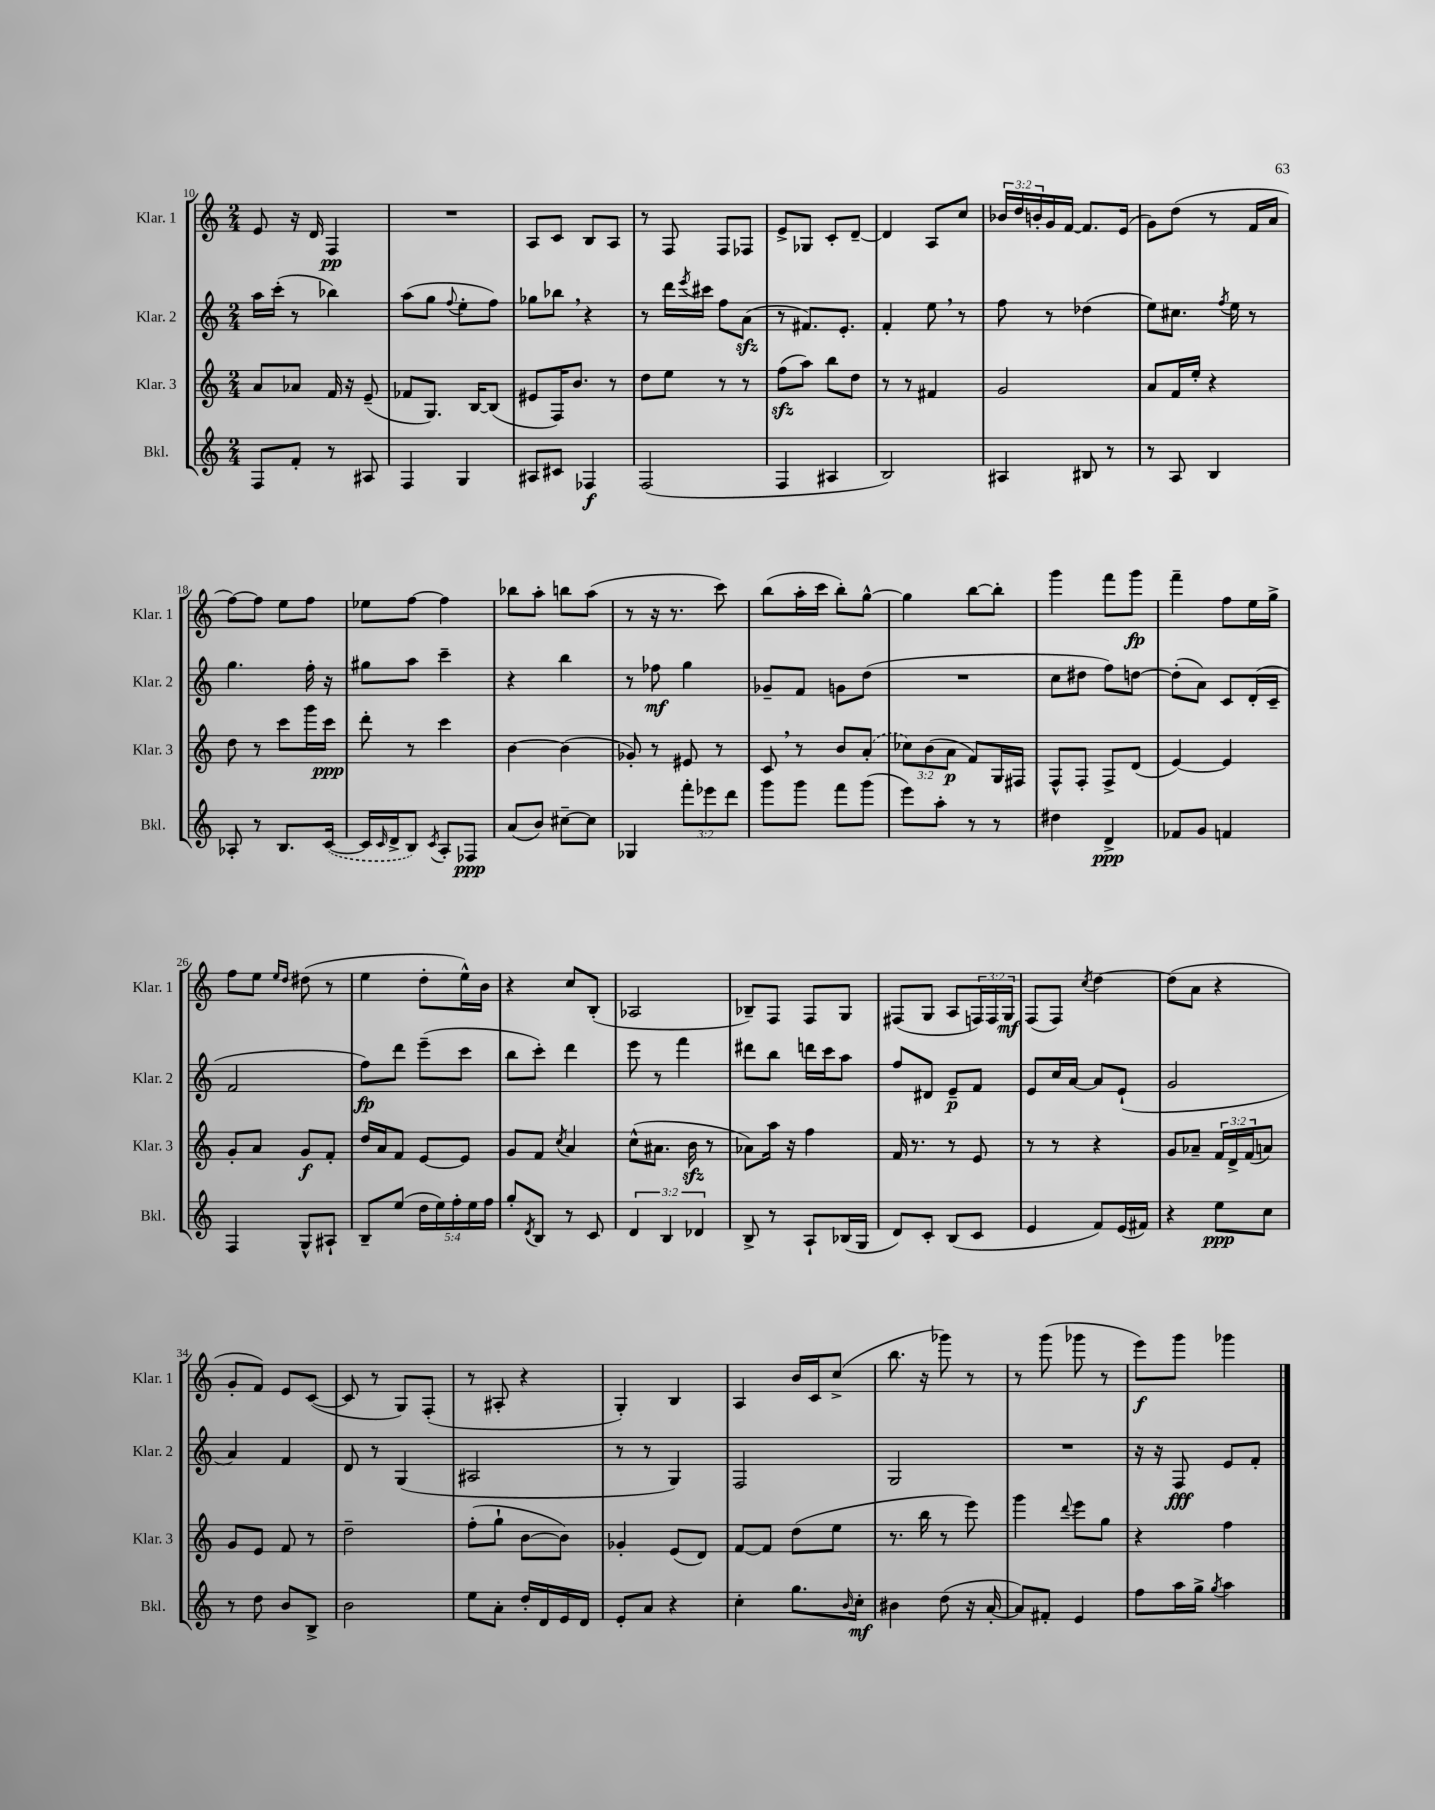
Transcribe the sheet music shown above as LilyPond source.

<<
\new StaffGroup <<
\new Staff = "s0" \with { instrumentName = "Klar. 1" shortInstrumentName = "Klar. 1" } {
    \clef treble \key c \major \numericTimeSignature \time 2/4 \override Staff.TupletNumber.text = #tuplet-number::calc-fraction-text
    e'8 r16 d'16 f4\pp |
    R2 |
    a8 c'8 b8 a8 |
    r8 f8 f8 fes8 |
    e'8-> ges8 c'8-. d'8~-- |
    d'4 a8 c''8 |
    \tuplet 3/2 { bes'16 d''16 b'16-. } g'16 f'16~ f'8. e'16( |
    g'8) d''8( r8 f'16 a'16 |
    f''8~) f''8 e''8 f''8 |
    ees''8 f''8~ f''4 |
    bes''8 a''8-. b''8 a''8( |
    r8 r16 r8. c'''8) |
    b''8( a''16-. c'''16 b''8-.) g''8~-^ |
    g''4 b''8~ b''8-. |
    g'''4 f'''8 g'''8\fp |
    f'''4-- f''8 e''16 g''16-> |
    f''8 e''8 \grace { e''16 d''16 } dis''8( r8 |
    e''4 d''8-. e''16-^) b'16 |
    r4 c''8 b8-.( |
    aes2 |
    bes8--) f8 f8 g8 |
    fis8( g8 a8 \tuplet 3/2 { f16) f16 g16\mf } |
    f8( f8) \acciaccatura { c''8 } d''4~ |
    d''8( a'8 r4 |
    g'8-. f'8) e'8 c'8~( |
    c'8 r8 g8) f8-.( |
    r8 ais8-. r4 |
    g4-.) b4 |
    a4 b'16 c'16 c''8->( |
    b''8. r16 ges'''8) r8 |
    r8 g'''8( ges'''8 r8 |
    e'''8\f) g'''8 ges'''4 \bar "|." |
}
\new Staff = "s1" \with { instrumentName = "Klar. 2" shortInstrumentName = "Klar. 2" } {
    \clef treble \key c \major \numericTimeSignature \time 2/4
    a''16 c'''16-.( r8 bes''4) |
    a''8( g''8 \appoggiatura { f''8 } e''8-. f''8) |
    ges''8 bes''8 \breathe r4 |
    r8 d'''16 \acciaccatura { e'''8 } cis'''16 f''8 a'8\sfz( |
    r8 fis'8.) e'8.-. |
    f'4-. e''8 \breathe r8 |
    f''8 r8 des''4( |
    e''8) cis''8. \acciaccatura { f''8 } e''16 r8 |
    g''4. f''16-. r16 |
    gis''8 a''8 c'''4-- |
    r4 b''4 |
    r8 fes''8\mf g''4 |
    ges'8-- f'8 g'8 d''8( |
    R2 |
    c''8 dis''8 f''8) d''8~ |
    d''8-.( a'8) c'8 d'16-.( c'16-- |
    f'2 |
    f''8\fp) d'''8 e'''8--( c'''8 |
    b''8 c'''8-.) d'''4 |
    e'''8 r8 f'''4 |
    dis'''8 b''8 d'''16 c'''16 a''8 |
    f''8 dis'8 e'8--\p f'8 |
    e'8 c''16 a'16~ a'8 e'8-!( |
    g'2 |
    a'4) f'4 |
    d'8 r8 g4( |
    ais2 |
    r8 r8 g4) |
    f2 |
    g2 |
    R2 |
    r16 r16 f8\fff e'8 f'8-. \bar "|." |
}
\new Staff = "s2" \with { instrumentName = "Klar. 3" shortInstrumentName = "Klar. 3" } {
    \clef treble \key c \major \numericTimeSignature \time 2/4 \override Staff.TupletNumber.text = #tuplet-number::calc-fraction-text
    a'8 aes'8 f'16 r16 e'8--( |
    fes'8 g8.) b16~ b8( |
    eis'8 f16) b'8. r8 |
    d''8 e''8 r8 r8 |
    f''8\sfz( a''8) b''8 d''8 |
    r8 r8 fis'4 |
    g'2 |
    a'8 f'16 e''16-. r4 |
    d''8 r8 c'''8 g'''16 c'''16\ppp |
    d'''8-. r8 c'''4 |
    b'4~ b'4( |
    ges'8-.) r8 eis'8 r8 |
    c'8 \breathe r8 b'8 \once \slurDashed a'8-.( |
    \tuplet 3/2 { ces''8) b'8( a'8\p } f'8) g16 fis16 |
    f8-^ f8-. f8-> d'8( |
    e'4~) e'4 |
    g'8-. a'8 g'8\f f'8-. |
    d''16 a'16 f'8 e'8~ e'8 |
    g'8 f'8 \acciaccatura { c''8 } a'4 |
    c''8-^( ais'8. b'16\sfz r8 |
    aes'8) a''16 r16 f''4 |
    f'16 r8. r8 e'8 |
    r8 r8 r4 |
    g'8 aes'8-- \tuplet 3/2 { f'16 d'16-> f'16( } a'8) |
    g'8 e'8 f'8 r8 |
    d''2-- |
    f''8-.( g''8-! b'8~ b'8) |
    ges'4-. e'8( d'8) |
    f'8~ f'8 d''8( e''8 |
    r8. b''16 r8 e'''8) |
    g'''4 \appoggiatura { d'''8 } e'''8 g''8 |
    r4 f''4 \bar "|." |
}
\new Staff = "s3" \with { instrumentName = "Bkl." shortInstrumentName = "Bkl." } {
    \clef treble \key c \major \numericTimeSignature \time 2/4 \override Staff.TupletNumber.text = #tuplet-number::calc-fraction-text
    f8 f'8-. r8 ais8 |
    f4 g4 |
    ais8 cis'8 fes4\f |
    f2( |
    f4 ais4 |
    b2) |
    ais4 bis8 r8 |
    r8 a8 b4 |
    aes8-. r8 b8. \once \slurDashed c'16~( |
    c'16 \grace { c'16 } d'16-> b8) \acciaccatura { c'8 } a8-. fes8\ppp |
    a'8( b'8) cis''8~-- cis''8 |
    ges4 \tuplet 3/2 { f'''8-. ees'''8 d'''8 } |
    g'''8 g'''8 f'''8 g'''8( |
    e'''8) a''8-. r8 r8 |
    dis''4 d'4->\ppp |
    fes'8 g'8 f'4 |
    f4 g8-^ ais8-! |
    b8-- e''8( \tuplet 5/4 { d''16 e''16) f''16-. e''16 f''16 } |
    g''8-. \acciaccatura { d'8 } b8 r8 c'8 |
    \tuplet 3/2 { d'4 b4 des'4 } |
    b8-> r8 a8-! bes16( g16 |
    d'8) c'8-. b8( c'8 |
    e'4 f'8) e'16( fis'16) |
    r4 e''8\ppp c''8 |
    r8 d''8 b'8 b8-> |
    b'2 |
    e''8 a'8-. d''16-. d'16 e'16 d'16 |
    e'8-. a'8 r4 |
    c''4-. g''8. \grace { b'16 } c''16-.\mf |
    bis'4 d''8( r16 a'16~-. |
    a'8) fis'8-. e'4 |
    f''8 a''16 g''16-> \acciaccatura { g''8 } a''4 \bar "|." |
}
>>
>>
\layout { \context { \Score currentBarNumber = #10 } }
